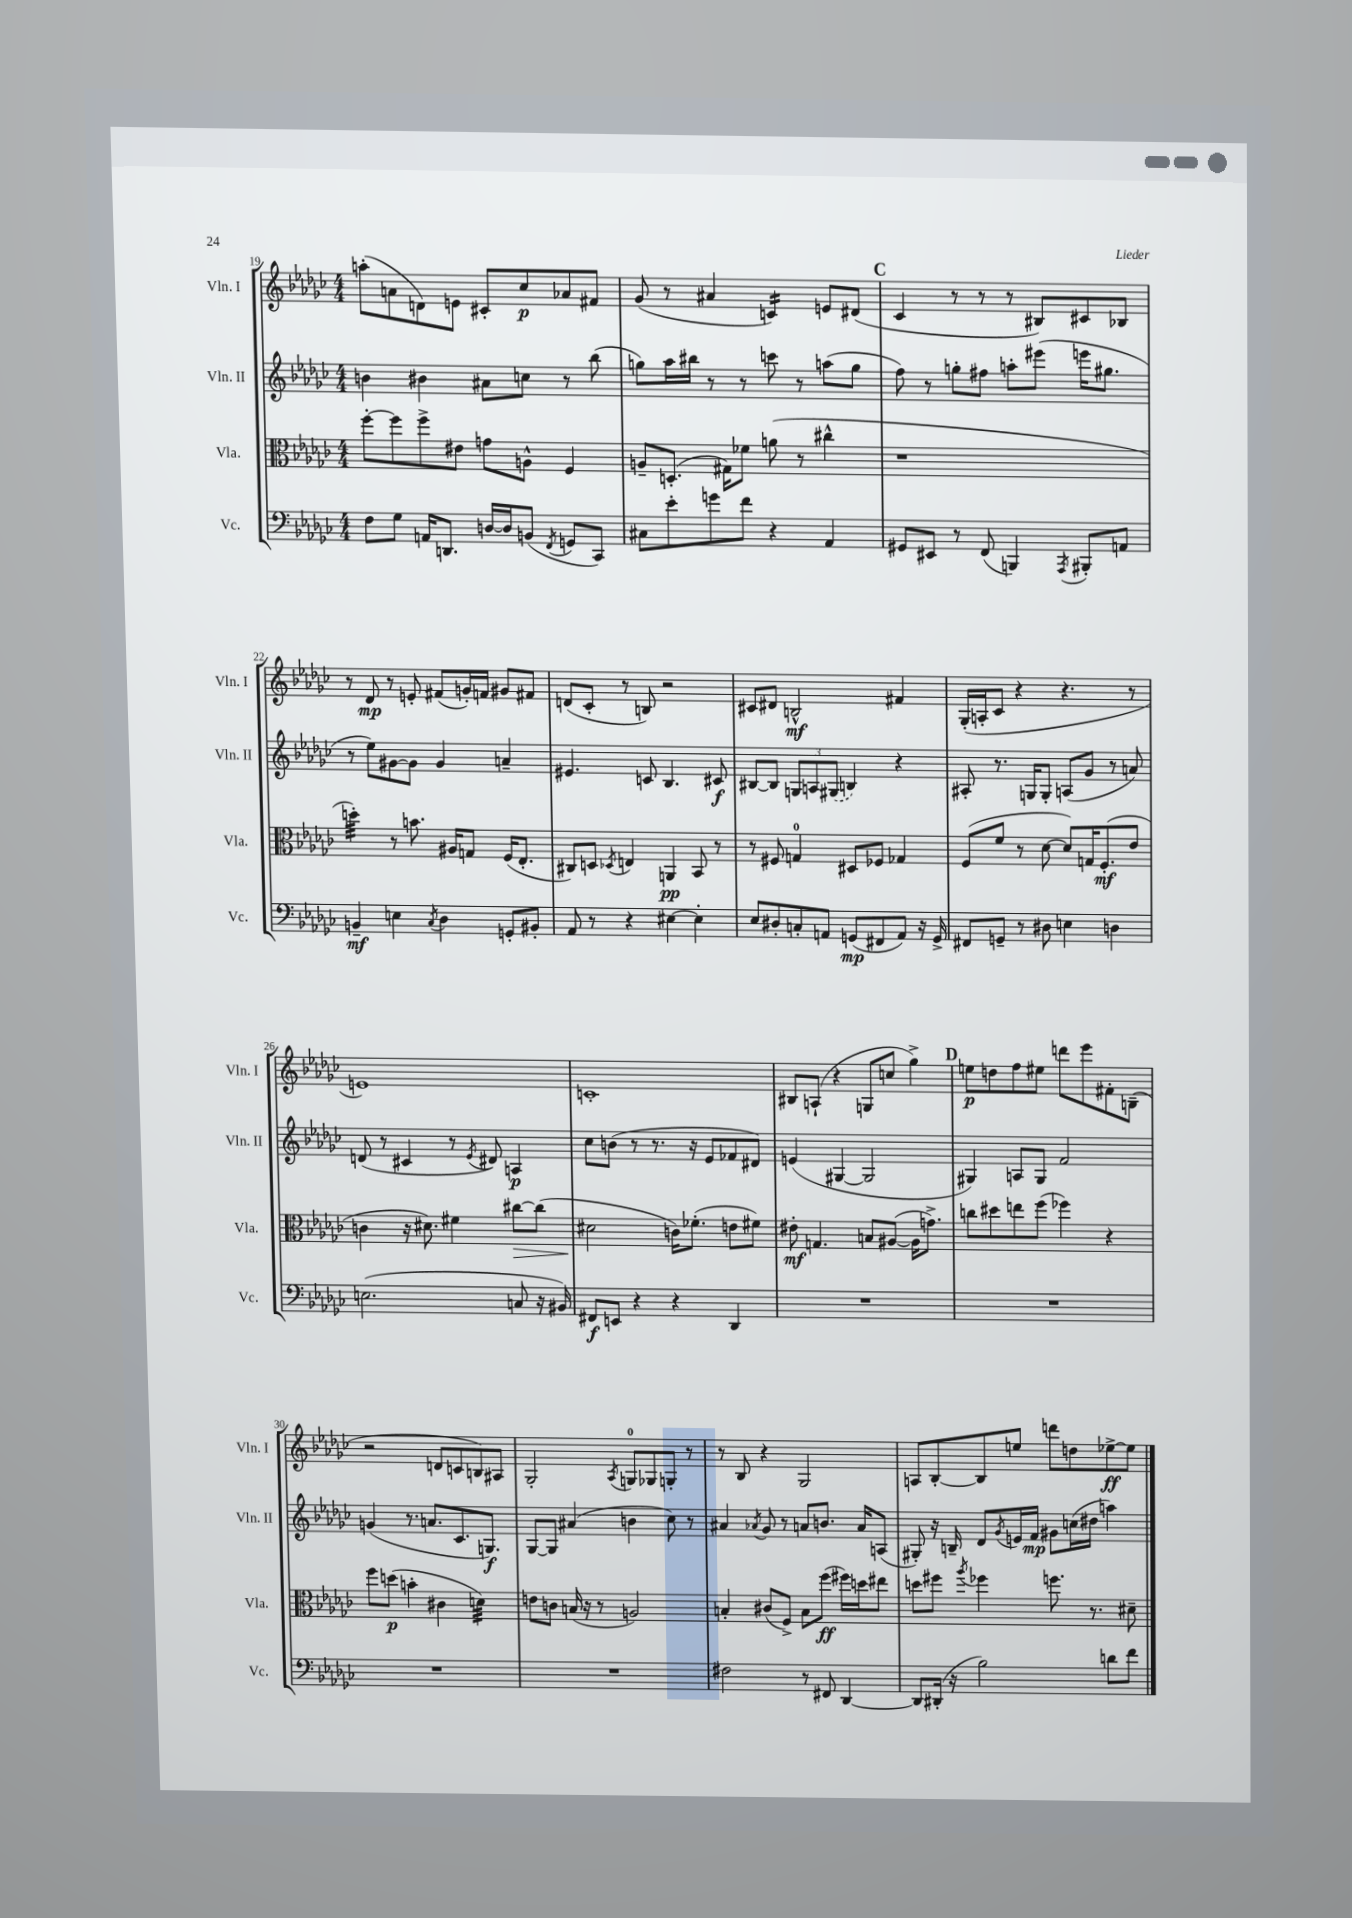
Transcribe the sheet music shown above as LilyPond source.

<<
\new StaffGroup <<
\new Staff = "s0" \with { instrumentName = "Vln. I" shortInstrumentName = "Vln. I" } {
    \clef treble \key ges \major \numericTimeSignature \time 4/4
    a''8-.( a'8 d'8) e'8 cis'8-. ces''8\p aes'8 fis'8 |
    ges'8( r8 ais'4 c'4:16) e'8 dis'8( |
    \mark \markup { \bold "C" } ces'4 r8 r8 r8 bis8) cis'8 bes8 |
    r8 des'8\mp r8 e'8-. fis'8( g'16-.) f'16 gis'8 fis'8 |
    d'8( ces'8-. r8 b8) r2 |
    cis'8 dis'8 b2-^\mf fis'4 |
    ges16-.( a16-. ces'8 r4 r4. r8 |
    e'1) |
    c'1-. |
    bis8 a8-!( r4 g8 c''8 ges''4->) |
    \mark \markup { \bold "D" } e''8\p d''8 f''8 eis''8 d'''8 ees'''8 fis'8-. b8--( |
    r2 d'8 c'8 b8) ais8 |
    ges2-. \acciaccatura { aes8 } g8-0 ges8 g8-. r8 |
    r8 bes8 r4 ges2 |
    a8 bes8~-. bes8 e''8 d'''8 d''8 ees''8~->\ff ees''8 \bar "|." |
}
\new Staff = "s1" \with { instrumentName = "Vln. II" shortInstrumentName = "Vln. II" } {
    \clef treble \key ges \major \numericTimeSignature \time 4/4
    b'4 bis'4 ais'8 c''8 r8 bes''8( |
    g''8) aes''16 bis''16 r8 r8 c'''8 r8 a''8( g''8 |
    \mark \markup { \bold "C" } f''8) r8 g''8-. fis''8 a''8-. eis'''8( e'''16 gis''8. |
    r8 ees''8) gis'8~ gis'8 gis'4 a'4-- |
    eis'4. c'8 bes4. cis'8\f |
    bis8~ bis8 \tuplet 3/2 { g8 a8 \once \slurDashed gis8( } b4) r4 |
    ais8-. r8. g16 g8-. a8( ges'8 r8 a'8) |
    d'8( r8 cis'4 r8 \acciaccatura { ees'8 } dis'8) a4\p |
    ces''8 b'8( r8 r8. r16 ees'8 fes'8 dis'8) |
    e'4( gis4~ gis2 |
    \mark \markup { \bold "D" } gis4) a8 gis8 f'2 |
    g'4( r8. a'8. ces'8. g8.\f) |
    ges8~ ges8 ais'4( b'4 ces''8) r8 |
    ais'4 \acciaccatura { aes'8 } ges'8 r8 a'8 b'8. a'16 a8( |
    gis8-.) r16 b16-- des'8 \acciaccatura { ges'8 } e'16 f'16\mp gis'8 c''16( dis''16 a''4) \bar "|." |
}
\new Staff = "s2" \with { instrumentName = "Vla." shortInstrumentName = "Vla." } {
    \clef alto \key ges \major \numericTimeSignature \time 4/4
    f''8~-. f''8 f''8-> eis'8 g'8 a8-^ f4 |
    a8-- d8.-.( gis16) fes'8 a'8( r8 cis''4-^ |
    \mark \markup { \bold "C" } r1 |
    d''4:32-.) r8 b'8. ais16 g8 f16( ees8.-. |
    cis8) d8 \acciaccatura { des8 } e4 a,4\pp bes,8 r8 |
    r8 fis8 g4-0 dis8 fes8 ges4 |
    f8( f'8 r8 des'8~ des'8) g16 f8.-.\mf( ees'8 |
    c'4 r16 dis'8.) fis'4 cis''8~\> cis''8( |
    dis'2\! c'16) fes'8.-.( e'8 fis'8) |
    eis'8-.\mf g4. b8 ais8~( ais16 g'8.->) |
    \mark \markup { \bold "D" } c''8 dis''8 e''8 f''8( fes''4) r4 |
    f''8 d''8\p( b'4-. cis'4 d'4:32) |
    e'8 c'8 b16( r16 r8 a2) |
    b4-. cis'8( f8->) b8 f''8\ff( fis''16) d''16 eis''8 |
    d''8 fis''8 \acciaccatura { aes''8 } fes''4 f''8. r8. dis'8-- \bar "|." |
}
\new Staff = "s3" \with { instrumentName = "Vc." shortInstrumentName = "Vc." } {
    \clef bass \key ges \major \numericTimeSignature \time 4/4
    f8 ges8 a,16 d,8. d16~ d16 b,8( \acciaccatura { f,8 } g,8 ces,8) |
    cis8 ees'8-. g'8 f'8 r4 aes,4 |
    \mark \markup { \bold "C" } gis,8 eis,8 r8 f,8( b,,4) \acciaccatura { aes,,8 } bis,,8-. a,8 |
    b,4--\mf e4 \acciaccatura { ces8 } des4 g,8-. bis,8-. |
    aes,8 r8 r4 eis4~ eis4-. |
    ees8 dis8-. c8-. a,8 g,8\mp( fis,8 a,8) r16 g,16-> |
    fis,8 g,8-- r8 dis8 e4 d4 |
    e2.( c8 r16 bis,16) |
    fis,8\f e,8 r4 r4 des,4 |
    R1 |
    \mark \markup { \bold "D" } R1 |
    R1 |
    R1 |
    fis2 r8 fis,8 des,4~ |
    des,8 dis,16-.( r16 bes2) d'8 f'8 \bar "|." |
}
>>
>>
\layout { \context { \Score currentBarNumber = #19 } }
